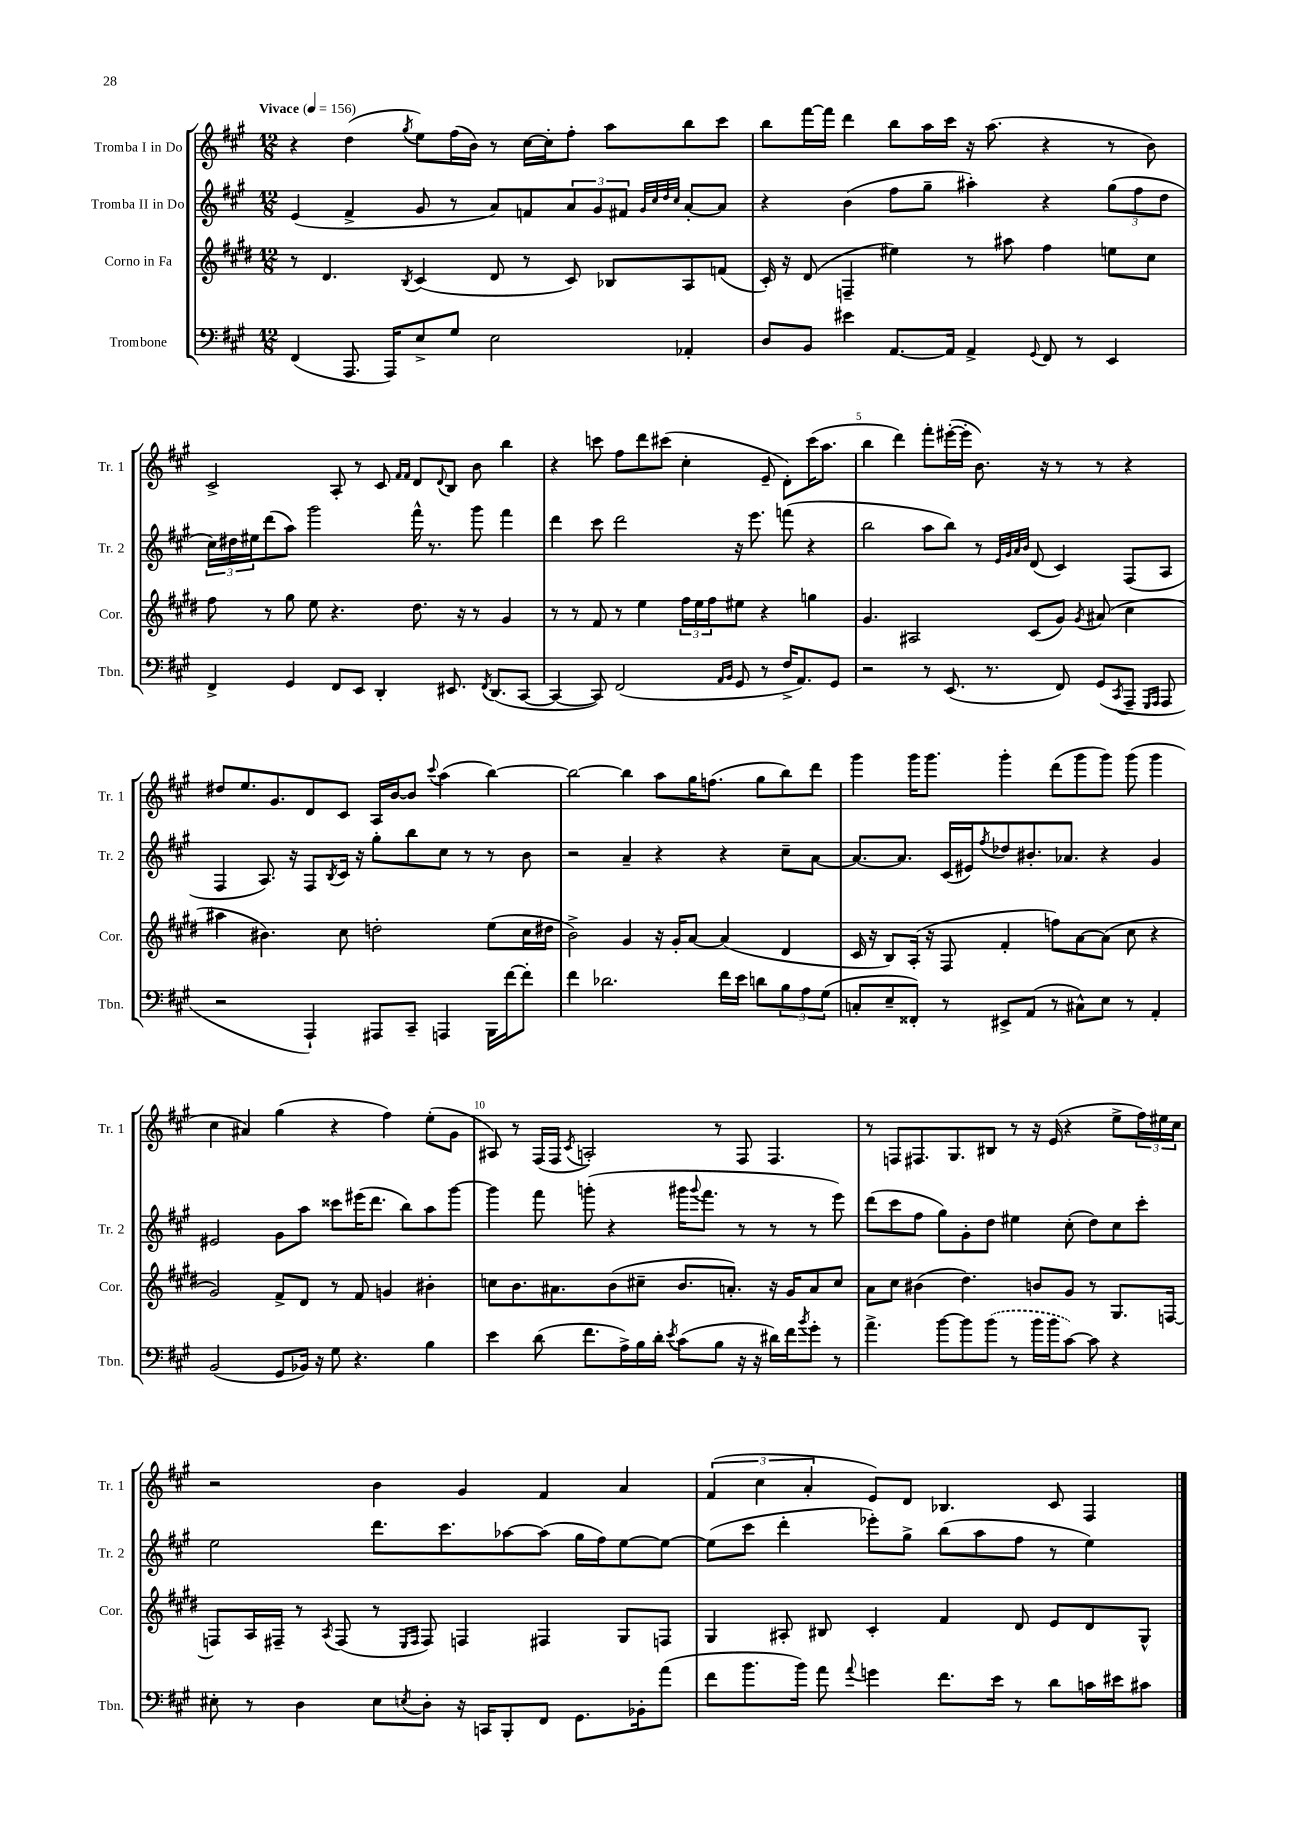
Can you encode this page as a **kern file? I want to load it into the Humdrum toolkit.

**kern	**kern	**kern	**kern
*part4	*part3	*part2	*part1
*staff4	*staff3	*staff2	*staff1
*I"Trombone	*I"Corno in Fa	*I"Tromba II in Do	*I"Tromba I in Do
*I'Tbn.	*I'Cor.	*I'Tr. 2	*I'Tr. 1
*clefF4	*clefG2	*clefG2	*clefG2
*k[f#c#g#]	*k[f#c#g#d#]	*k[f#c#g#]	*k[f#c#g#]
*M12/8	*M12/8	*M12/8	*M12/8
*MM156	*MM156	*MM156	*MM156
=1	=1	=1	=1
!	!	!	!LO:TX:a:B:t=Vivace
(4FF#/	8r	(4e/	4r
.	4.d#/	.	.
8.AAA/	.	4f#^/	(4dd\
16AAA/KL)	.	.	.
.	8qB/	.	8qgg#/
8E^/	(4c#/	8g#/	8ee\L)
8G#/J	.	8r	(16ff#\L
.	.	.	16b\JJ)
2E\	8d#/	8a/L)	8r
.	8r	8fn/	[16cc#\LL
.	.	.	16cc#'\J]
.	8c#/)	12a/	8ff#'\J
.	.	12g#/	.
.	8B-X/L	.	8aa\L
.	.	12f#X/J	.
.	.	32qqg#/LLL	.
.	.	32qqcc#/	.
.	.	32qqdd/	.
.	.	32qqcc#/JJJ	.
4AA-X'/	8A/	[8a'/L	8bb\
.	(8fn/J	8a/J]	8ccc#\J
=2	=2	=2	=2
8D/L	16c#'/)	4r	8bb\L
.	16r	.	.
8BB/J	(8d#/	.	[16fff#\L
.	.	.	16fff#\JJ]
4e#X\	4Fn~/	(4b\	4ddd\
[8.AA/L	4ee#X\)	8ff#\L	8bb\L
.	.	8gg#~\J	16aa\L
16AA/Jk]	.	.	16ccc#\JJ
4AA^/	8r	4aa#X'\)	16r
.	.	.	(8.aa\
.	8aa#X\	.	.
8qqGG#/	.	.	.
8FF#/	4ff#\	4r	4r
8r	.	.	.
4EE/	8een\L	(12gg#\L	8r
.	.	12ff#\	.
.	8cc#\J	.	8b\)
.	.	12dd\J	.
!!LO:LB:g=z
=3	=3	=3	=3
4FF#^/	8ff#\	24cc#\LL)	2c#^/
.	.	24dd#X\	.
.	.	24ee#X\J	.
.	8r	(8ddd\	.
4GG#/	8gg#\	8aa\J)	.
.	8ee\	2ggg#\	.
8FF#/L	4.r	.	8A'/
8EE/J	.	.	8r
4DD'/	.	.	8c#/
.	.	.	16qqf#/LL
.	.	.	16qqf#/JJ
.	8.dd#\	16fff#^^\	8d/L
.	.	8.r	.
.	.	.	8qqd/
8.EE#X/	.	.	8B/J
.	16r	.	.
.	8r	8ggg#\	8b\
8qFF#/	.	.	.
(8.DD/L	.	.	.
.	4g#/	4fff#\	4bb\
[8CC#/J	.	.	.
=4	=4	=4	=4
4CC#/_	8r	4ddd\	4r
.	8r	.	.
8CC#/])	8f#/	8ccc#\	8cccn\
(2FF#/	8r	2ddd\	8ff#\L
.	4ee\	.	8ddd\
.	.	.	(8ccc#X\J
.	24ff#\LL	.	4cc#'\
.	24ee\	.	.
.	24ff#\J	.	.
16qqAA/LL	.	.	.
16qqBB/JJ	.	.	.
8GG#/	8ee#X\J	16r	.
.	.	8.eee\	.
8r	4r	.	8e~/
16F#^/KL	.	(8fffn\	8d'\L)
8.AA/)	.	.	.
.	4ggn\	4r	(16ccc#\K
.	.	.	8.aa\J
8GG#/J	.	.	.
=5	=5	=5	=5
2r	4.g#/	2bb\	4bb\
.	.	.	4ddd\)
.	2A#X/	.	.
8r	.	8aa\L	8fff#'\L
(8.EE/	.	8bb\J)	([16eee#X'\L
.	.	.	16eee#'\JJ]
.	.	8r	8.b\)
8.r	.	.	.
.	.	32qqe/LLL	.
.	.	32qqg#/	.
.	.	32qqa/	.
.	.	32qqb/JJJ	.
.	(8c#/L	(8d/	.
.	.	.	16r
8FF#/)	8g#/J)	4c#/)	8r
.	8qg#/	.	.
(8GG#/L	(8a#X/	.	8r
8qCC#/	.	.	.
8AAA~/J	4cc#\	(8F#/L	4r
16qqGGG#/LL	.	.	.
16qqAAA/JJ	.	.	.
8AAA/	.	8A/J	.
!!LO:LB:g=z
=6	=6	=6	=6
2r	4aa#X\	4F#/	8dd#X/L
.	.	.	8.ee/
.	4.b#X\)	8.A/)	.
.	.	.	8.g#/
.	.	16r	.
4AAA`/)	.	8F#/L	8d/
.	.	8qB/	.
.	8cc#\	16c#/Jk	8c#/J
.	.	16r	.
8AAA#X/L	2ddn'\	8gg#'\L	16A/LL
.	.	.	[16b/J
8CC#~/J	.	8bb\	8b/J]
.	.	.	8qqccc#/
4AAAn/	.	8cc#\J	(4aa\
.	.	8r	.
16BBB\LL	(8ee\L	8r	[4bb\)
[16f#\J	.	.	.
8f#'\J]	16cc#\L	8b\	.
.	16dd#X\JJ	.	.
=7	=7	=7	=7
4f#\	2b^\)	2r	2bb\_
2.d-X\	.	.	.
.	4g#/	4a~/	4bb\]
.	16r	4r	8aa\L
.	16g#'/KL	.	.
.	[8a/J	.	16gg#\K
.	.	.	(8.ffn\J
16f#\LL	(4a/]	4r	.
16e\JJ	.	.	.
8dn\L	.	.	8gg#\L
12B\	4d#/	8cc#~\L	8bb\)
12A\	.	.	.
.	.	[8a\J	8ddd\J
(12G#\J	.	.	.
=8	=8	=8	=8
8Cn'/L	16c#/	8.a/L_	4ggg#\
.	16r	.	.
8E~/	8B/L)	.	.
.	.	8.a/J]	.
8FF##X'/J)	(16A'/Jk	.	16ggg#\KL
.	16r	.	8.ggg#\J
8r	8F#/	(16c#/LL	.
.	.	16e#X/J)	.
.	.	8qff#/	.
8EE#X^/L	4f#'/	8dd-X/	4ggg#'\
(8AA/J	.	8.b#X'/	.
8r	8ffn\L)	.	(8ddd\L
.	.	8.a-X/J	.
8C#X^^\L)	[8a\	.	8ggg#\
8E\J	(8a\J]	4r	8ggg#\J)
8r	8cc#\	.	(8ggg#\
4AA'/	4r	4g#/	4ggg#\
!!LO:LB:g=z
=9	=9	=9	=9
(2BB/	2g#/)	2e#X/	4cc#\
.	.	.	4a#X/)
8GG#/L	8f#^/L	8g#\L	(4gg#\
16BB-X/Jk)	8d#/J	8aa\J	.
16r	.	.	.
8G#\	8r	8ccc##X\L	4r
4.r	8f#/	(16eee#X\K	.
.	.	8.ddd\J	.
.	4gn/	.	4ff#\)
.	.	8bb\L)	.
4B\	4b#X'\	8aa\	(8ee'\L
.	.	[8ggg#\J	8g#\J
=10	=10	=10	=10
4e\	8ccn\L	4ggg#\]	8A#X/)
.	8.b\	.	8r
(8d\	.	8fff#\	(16F#/LL
.	8.a#X\	.	16F#/JJ
.	.	.	8qc#/
8.f#\L	.	(8gggn'\	2An'/)
.	(8b\	4r	.
16A^\L)	.	.	.
16B\	8cc#X~\J	.	.
16d'\JJ	.	.	.
8qe/	.	.	.
(8c#\L	8.b/L	16ggg#X\KL	.
.	.	8qqggg#/	.
.	.	8.fff#\J	.
8B\J	.	.	8r
.	8.an'/J)	.	.
16r	.	8r	8F#/
16r	.	.	.
16d#X\LL)	16r	8r	4.F#/
16f#\J	16g#/KL	.	.
8qb/	.	.	.
8g#'\J	8a/	8r	.
8r	8cc#/J	8eee\)	.
=11	=11	=11	=11
4.a^\	8a\L	(8ddd\L	8r
.	8cc#\J	8ccc#\	8Fn/L
.	(4b#X\	8ff#\J	8.F#X/
[8b\L	.	8gg#\L)	.
.	.	.	8.G#/
8b\]	4.dd#\)	8g#'\	.
(8b\J	.	8dd\J	8B#X/J
8r	.	4ee#X\	8r
16b\LL	8bn/L	.	16r
16b\J	.	.	(16e/
[8c#\J)	8g#/J	(8cc#'\	4r
8c#\]	8r	8dd\L)	.
4r	8.G#/L	8cc#\	8ee^\L
.	.	8ccc#'\J	24ff#\L)
.	.	.	24ee#X\
.	[16Fn/Jk	.	.
.	.	.	24cc#\JJ
!!LO:LB:g=z
=12	=12	=12	=12
8E#X'\	8Fn/L]	2ee\	2r
8r	16A/L	.	.
.	16F#X~/JJ	.	.
4D\	8r	.	.
.	8qA/	.	.
.	(8F#/	.	.
8E#\L	8r	8.ddd\L	4b\
.	16qqE/LL	.	.
8qEn/	16qqF#/JJ	.	.
8D'\J	8F#/)	.	.
.	.	8.ccc#\	.
16r	4Fn/	.	4g#/
16CCn/KL	.	.	.
8BBB'/	.	[8aa-X\	.
8FF#/J	4F#X/	(8aa-\J]	4f#/
8.GG#\L	.	16gg#\LL	.
.	.	16ff#\J)	.
.	8G#/L	[8ee\	4a/
16BB-X'\k	.	.	.
(8a\J	8Fn/J	8ee\J_	.
=13	=13	=13	=13
8f#\L	4G#/	(8ee\L]	(6f#/
8.b\	.	8ccc#\J	.
.	.	.	6cc#\
.	8A#X'/	4ddd'\	.
16b\Jk)	.	.	.
.	.	.	6a'/
8a\	8B#X/	.	.
8qqa/	.	.	.
4gn\	4c#'/	8eee-X'\L)	8e/L)
.	.	8gg#^\J	8d/J
8.f#\L	4f#/	(8bb\L	4.B-X/
.	.	8aa\	.
16e\Jk	.	.	.
8r	8d#/	8ff#\J	.
8d\L	8e/L	8r	8c#/
16cn\L	8d#/	4ee\)	4F#/
16e#X\J	.	.	.
8c#X\J	8G#^^/J	.	.
==	==	==	==
*-	*-	*-	*-
